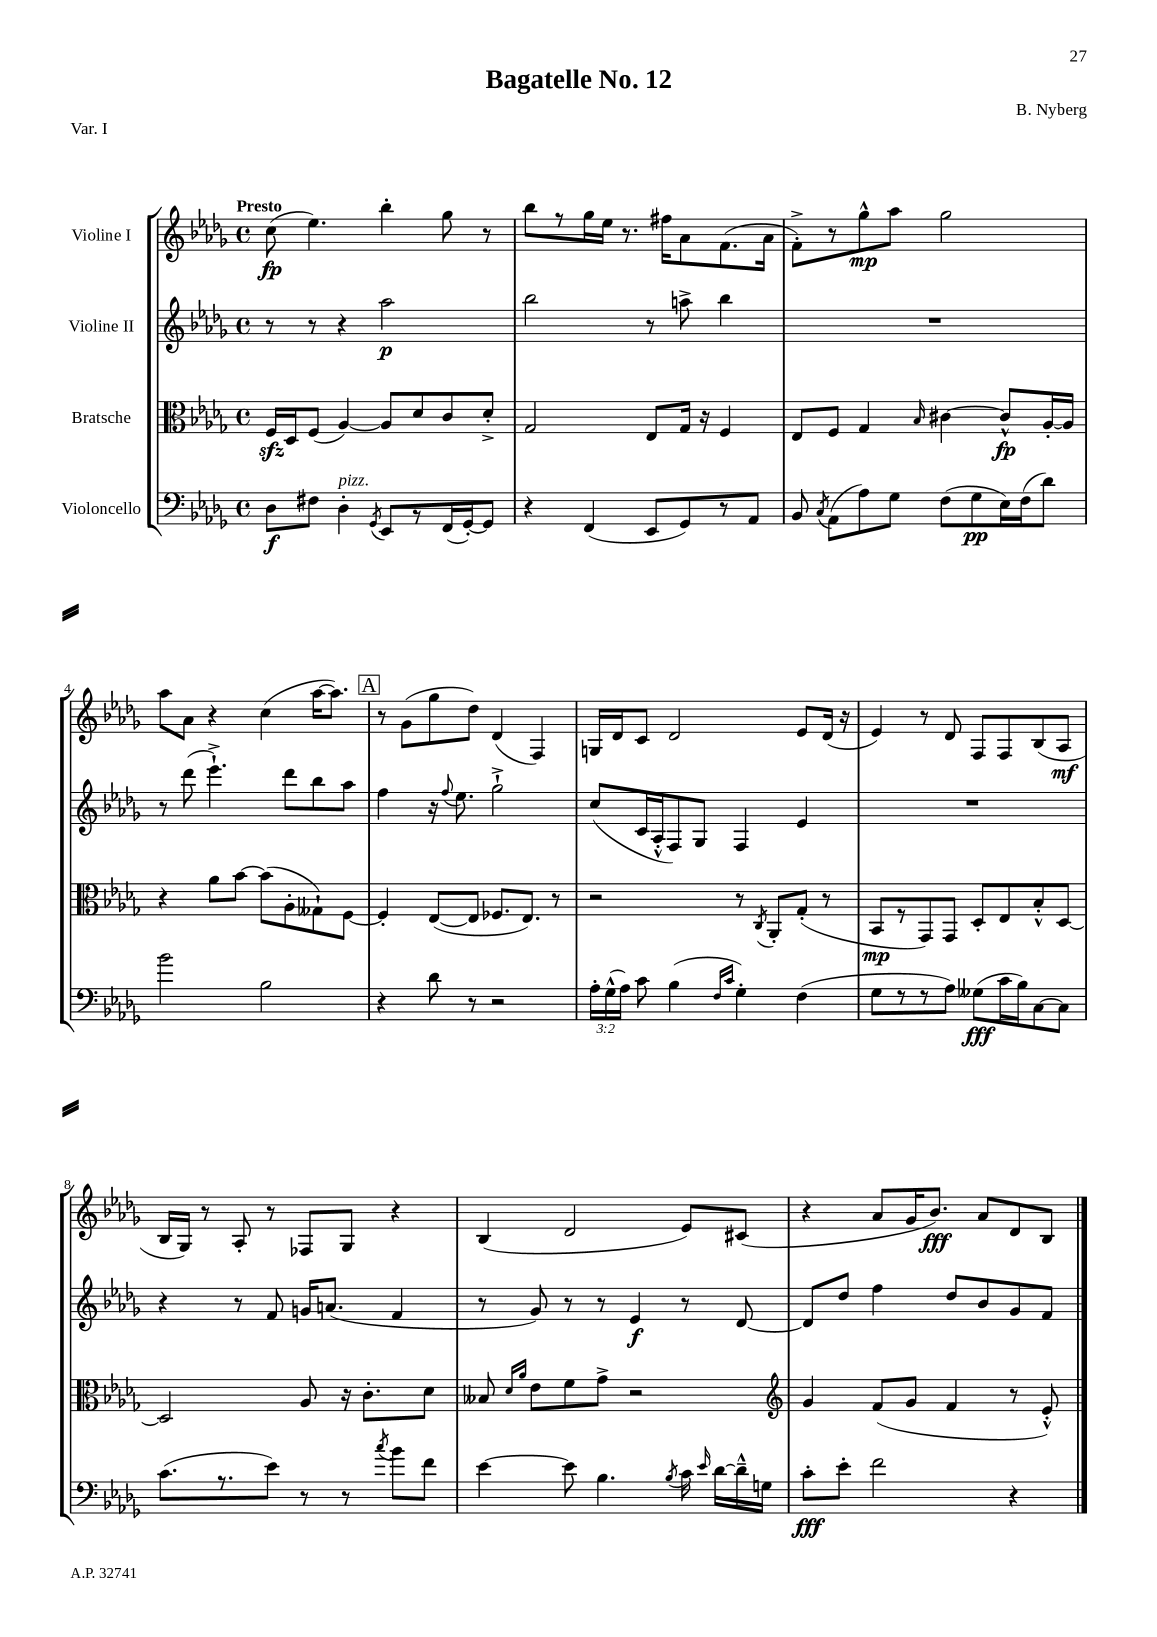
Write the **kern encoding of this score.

**kern	**dynam	**kern	**dynam	**kern	**dynam	**kern	**dynam
*part4	*part4	*part3	*part3	*part2	*part2	*part1	*part1
*staff4	*staff4	*staff3	*staff3	*staff2	*staff2	*staff1	*staff1
*I"Violoncello	*	*I"Bratsche	*	*I"Violine II	*	*I"Violine I	*
*clefF4	*	*clefC3	*	*clefG2	*	*clefG2	*
*k[b-e-a-d-g-]	*	*k[b-e-a-d-g-]	*	*k[b-e-a-d-g-]	*	*k[b-e-a-d-g-]	*
*M4/4	*	*M4/4	*	*M4/4	*	*M4/4	*
*met(c)	*	*met(c)	*	*met(c)	*	*met(c)	*
=1	=1	=1	=1	=1	=1	=1	=1
!	!	!	!	!	!	!LO:TX:a:B:t=Presto	!
8D-\L	f	16Fzz/LL	.	8r	.	(8cc\	fp
.	.	16D-/J	.	.	.	.	.
8F#X\J	.	(8F/J	.	8r	.	4.ee-\)	.
!LO:TX:a:i:t=pizz.	!	!	!	!	!	!	!
4D-'\	.	[4A-/)	.	4r	.	.	.
8qGG-/	.	.	.	.	.	.	.
8EE-/L	.	8A-/L]	.	2aa-\	p	4bb-'\	.
8r	.	8d-/	.	.	.	.	.
(16FF/L	.	8c/	.	.	.	8gg-\	.
[16GG-'/J)	.	.	.	.	.	.	.
8GG-/J]	.	8d-'^/J	.	.	.	8r	.
=2	=2	=2	=2	=2	=2	=2	=2
4r	.	2G-/	.	2bb-\	.	8bb-\L	.
.	.	.	.	.	.	8r	.
(4FF/	.	.	.	.	.	16gg-\L	.
.	.	.	.	.	.	16ee-\JJ	.
.	.	.	.	.	.	8.r	.
8EE-/L	.	8E-/L	.	8r	.	.	.
.	.	.	.	.	.	16ff#X\KL	.
8GG-/)	.	16G-/Jk	.	8aan^\	.	8a-\	.
.	.	16r	.	.	.	.	.
8r	.	4F/	.	4bb-\	.	(8.f\	.
8AA-/J	.	.	.	.	.	.	.
.	.	.	.	.	.	16a-\Jk	.
=3	=3	=3	=3	=3	=3	=3	=3
8BB-/	.	8E-/L	.	1r	.	8f'^\L)	.
8qC/	.	.	.	.	.	.	.
(8AA-\L	.	8F/J	.	.	.	8r	.
8A-\)	.	4G-/	.	.	.	8gg-^^\	mp
8G-\J	.	.	.	.	.	8aa-\J	.
.	.	16qqB-/	.	.	.	.	.
(8F\L	.	[4c#X\	.	.	.	2gg-\	.
8G-\	pp	.	.	.	.	.	.
16E-\L)	.	8c#^^/L]	fp	.	.	.	.
(16F\J	.	.	.	.	.	.	.
8d-\J)	.	[16A-'/L	.	.	.	.	.
.	.	16A-/JJ]	.	.	.	.	.
!!LO:LB:g=z
=4	=4	=4	=4	=4	=4	=4	=4
2b-\	.	4r	.	8r	.	8aa-\L	.
.	.	.	.	(8ddd-\	.	8a-\J	.
.	.	8a-\L	.	4.eee-`^\)	.	4r	.
.	.	[8b-\J	.	.	.	.	.
2B-\	.	(8b-\L]	.	.	.	(4cc\	.
.	.	8A-'\	.	8ddd-\L	.	.	.
.	.	8G--X`\)	.	8bb-\	.	[16aa-\KL	.
.	.	.	.	.	.	8.aa-\J])	.
.	.	[8F\J	.	8aa-\J	.	.	.
!!LO:REH:place=s1:t=A
=5	=5	=5	=5	=5	=5	=5	=5
4r	.	4F'/]	.	4ff\	.	8r	.
.	.	.	.	.	.	(8g-\L	.
8d-\	.	([8E-/L	.	16r	.	8gg-\	.
.	.	.	.	8qqff/	.	.	.
.	.	.	.	8.ee-\	.	.	.
8r	.	8E-/J]	.	.	.	8dd-\J)	.
2r	.	8.F-X/L	.	2gg-`^\	.	(4d-/	.
.	.	8.E-/J)	.	.	.	.	.
.	.	.	.	.	.	4F/)	.
.	.	8r	.	.	.	.	.
=6	=6	=6	=6	=6	=6	=6	=6
24A-'\LL	.	2r	.	(8cc/L	.	16Gn/LL	.
(24G-^^\	.	.	.	.	.	.	.
.	.	.	.	.	.	16d-/J	.
24A-\JJ)	.	.	.	.	.	.	.
8c\	.	.	.	16c/L	.	8c/J	.
.	.	.	.	16A-'^^/J	.	.	.
(4B-\	.	.	.	8F/)	.	2d-/	.
.	.	.	.	8G-/J	.	.	.
16qqF/LL	.	.	.	.	.	.	.
16qqc/JJ	.	.	.	.	.	.	.
4G-'\)	.	8r	.	4F/	.	.	.
.	.	8qC/	.	.	.	.	.
.	.	8AA-'/L	.	.	.	.	.
(4F\	.	(8G-'/J	.	4e-/	.	8e-/L	.
.	.	8r	.	.	.	(16d-/Jk	.
.	.	.	.	.	.	16r	.
=7	=7	=7	=7	=7	=7	=7	=7
8G-\L	.	8BB-/L	mp	1r	.	4e-/)	.
8r	.	8r	.	.	.	.	.
8r	.	8GG-/)	.	.	.	8r	.
8A-\J)	.	8GG-/J	.	.	.	8d-/	.
(8G--X\L	fff	8D-'/L	.	.	.	8F/L	.
16c\L	.	8E-/	.	.	.	8F/	.
16B-\J)	.	.	.	.	.	.	.
[8C\	.	8B-'^^/	.	.	.	(8B-/	.
8C\J]	.	[8D-/J	.	.	.	8A-/J	mf
!!LO:LB:g=z
=8	=8	=8	=8	=8	=8	=8	=8
(8.c\L	.	2D-/]	.	4r	.	16B-/LL	.
.	.	.	.	.	.	16G-/JJ)	.
.	.	.	.	.	.	8r	.
8.r	.	.	.	.	.	.	.
.	.	.	.	8r	.	8A-'/	.
8e-\J)	.	.	.	8f/	.	8r	.
8r	.	8A-/	.	16gn/KL	.	8F-X/L	.
.	.	.	.	(8.an/J	.	.	.
8r	.	16r	.	.	.	8G-/J	.
.	.	8.c'\L	.	.	.	.	.
8qcc/	.	.	.	.	.	.	.
8b-\L	.	.	.	4f/	.	4r	.
8f\J	.	8d-\J	.	.	.	.	.
=9	=9	=9	=9	=9	=9	=9	=9
[4e-\	.	8B--X/	.	8r	.	(4B-/	.
.	.	16qqd-/LL	.	.	.	.	.
.	.	16qqa-/JJ	.	.	.	.	.
.	.	8e-\L	.	8g-/)	.	.	.
8e-\]	.	8f\	.	8r	.	2d-/	.
4.B-\	.	8g-^\J	.	8r	.	.	.
.	.	2r	.	4e-/	f	.	.
8qB-/	.	.	.	.	.	.	.
16c\	.	.	.	8r	.	8e-/L)	.
16qqe-/	.	.	.	.	.	.	.
[16d-\LL	.	.	.	.	.	.	.
16d-~^^\]	.	.	.	[8d-/	.	(8c#X/J	.
16Gn\JJ	.	.	.	.	.	.	.
=10	=10	=10	=10	=10	=10	=10	=10
*	*	*clefG2	*	*	*	*	*
8c'\L	fff	4g-/	.	8d-/L]	.	4r	.
8e-'\J	.	.	.	8dd-/J	.	.	.
2f\	.	(8f/L	.	4ff\	.	8a-/L	.
.	.	8g-/J	.	.	.	16g-/K	.
.	.	.	.	.	.	8.b-/J)	fff
.	.	4f/	.	8dd-/L	.	.	.
.	.	.	.	8b-/	.	8a-/L	.
4r	.	8r	.	8g-/	.	8d-/	.
.	.	8e-'^^/)	.	8f/J	.	8B-/J	.
==	==	==	==	==	==	==	==
*-	*-	*-	*-	*-	*-	*-	*-
